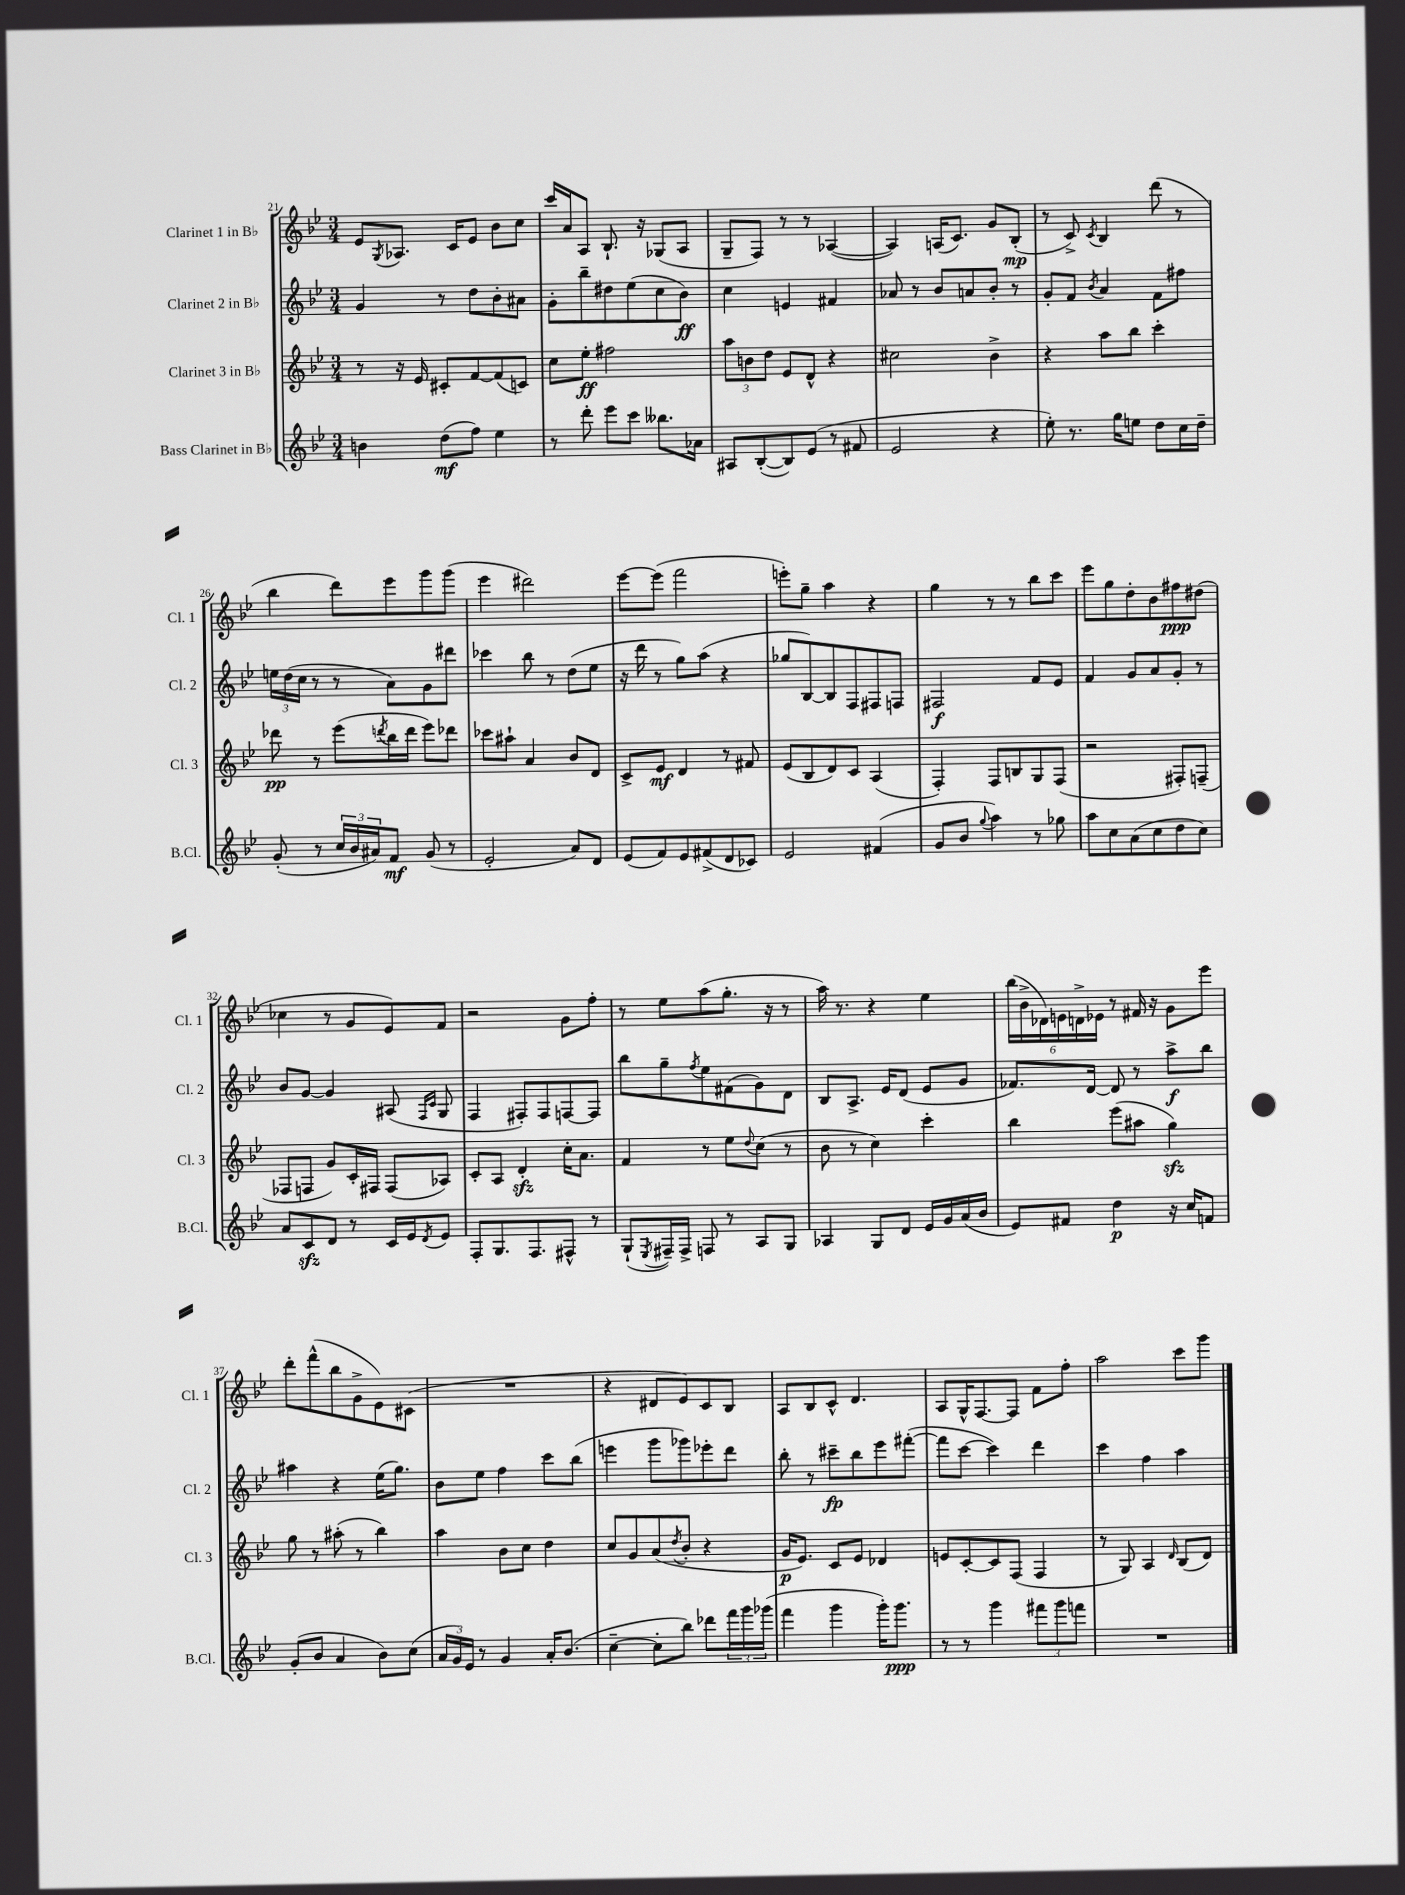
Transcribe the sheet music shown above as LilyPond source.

<<
\new StaffGroup <<
\new Staff = "s0" \with { instrumentName = "Clarinet 1 in Bb" shortInstrumentName = "Cl. 1" } {
    \clef treble \key bes \major \numericTimeSignature \time 3/4
    ees'8 \acciaccatura { g8 } aes8. c'16 ees'8 bes'8 c''8 |
    c'''16 a'16 a8 bes8.-! r16 ges8( a8 |
    g8-- f8) r8 r8 aes4~( |
    aes4) a16( c'8.) g'8 bes8-.\mp( |
    r8 c'8->) \acciaccatura { c'8 } bes4 d'''8( r8 |
    bes''4 d'''8) ees'''8 g'''8 g'''8( |
    ees'''4 dis'''2) |
    ees'''8~ ees'''8( f'''2 |
    e'''8-.) g''8-- a''4 r4 |
    g''4 r8 r8 bes''8 c'''8 |
    ees'''8 g''8 d''8-. bes'8 fis''8\ppp dis''8( |
    ces''4 r8 g'8 ees'8) f'8 |
    r2 g'8 f''8-. |
    r8 ees''8 a''8( g''8.-. r16 r8 |
    a''16) r8. r4 ees''4 |
    \tuplet 6/4 { bes''16( bes'16-> des'16) e'16 d'16-> ees'16 } r8 fis'16 r16 g'8 ees'''8 |
    d'''8-. f'''8-^( bes''8 g'8-> ees'8) cis'8( |
    R2. |
    r4 dis'8 ees'8) c'8 bes8 |
    a8 bes8 c'8-^ d'4. |
    a8 g16-^ f8.~ f8 f'8 f''8-. |
    a''2 c'''8 g'''8 \bar "|." |
}
\new Staff = "s1" \with { instrumentName = "Clarinet 2 in Bb" shortInstrumentName = "Cl. 2" } {
    \clef treble \key bes \major \numericTimeSignature \time 3/4
    g'4 r8 d''8 bes'8-. ais'8 |
    g'8-. bes''8-- dis''8 ees''8( c''8 bes'8\ff) |
    c''4 e'4 fis'4 |
    aes'8 r8 bes'8 a'8 bes'8-. r8 |
    g'8-. f'8 \acciaccatura { bes'8 } a'4 f'8 fis''8 |
    \tuplet 3/2 { e''16 d''16( c''16 } r8 r8 a'8) g'8 dis'''8 |
    ces'''4 bes''8 r8 d''8( ees''8 |
    r16 d'''16 r8 g''8) a''8( r4 |
    ges''8 bes8~) bes8 f8 fis8 f8 |
    fis2\f f'8 ees'8 |
    f'4 g'8 a'8 g'8-. r8 |
    bes'8 g'8~ g'4 ais8( \grace { f16 c'16 } g8 |
    f4 fis8-.) fis8 f8~ f8 |
    bes''8 g''8-- \acciaccatura { f''8 } ees''8 fis'8( g'8) d'8 |
    bes8 a8.-> ees'16 d'8( ees'8 g'8 |
    fes'8.) d'16~ d'8 r8 a''8->\f bes''8 |
    ais''4 r4 ees''16( g''8.) |
    bes'8 ees''8 f''4 c'''8 bes''8( |
    e'''4 g'''8 ges'''8) ees'''8-. d'''8 |
    bes''8-. r8 cis'''8--\fp bes''8 ees'''8 fis'''8~-.( |
    fis'''8 c'''8~ c'''4) d'''4 |
    c'''4 f''4 a''4 \bar "|." |
}
\new Staff = "s2" \with { instrumentName = "Clarinet 3 in Bb" shortInstrumentName = "Cl. 3" } {
    \clef treble \key bes \major \numericTimeSignature \time 3/4
    r8 r16 ees'16 cis'8-. f'8~ f'8( c'8) |
    c''8 ees''8-.\ff fis''2 |
    \tuplet 3/2 { a''8 b'8 d''8 } ees'8 d'8-^ r4 |
    cis''2 bes'4-> |
    r4 a''8 bes''8 c'''4-. |
    des'''8\pp r8 ees'''8( \acciaccatura { d'''8 } bes''16 d'''16 ees'''8) des'''8 |
    ces'''8 ais''8-! a'4 bes'8 d'8 |
    c'8-> ees'8\mf d'4 r8 fis'8 |
    ees'8( bes8 d'8) c'8 a4( |
    f4-.) f8 b8 g8 f8( |
    r2 fis8-.) f8--( |
    fes8 f8 g'8) c'16-. fis16 fis8( aes8) |
    c'8-. a8 d'4-.\sfz c''16-. a'8. |
    f'4 r8 ees''8 \appoggiatura { d''8 } c''8( r8 |
    bes'8 r8 c''4) c'''4-. |
    bes''4 ees'''8( ais''8 g''4\sfz) |
    g''8 r8 ais''8-.( r8 bes''4) |
    a''4 bes'8 c''8 d''4 |
    c''8 g'8 a'8( \acciaccatura { d''8 } bes'8-. r4 |
    g'16\p ees'8.) c'8 ees'8 des'4 |
    e'8 c'8~-. c'8 f8( f4 |
    r8 g8) a4 \grace { d'16 } bes8( d'8) \bar "|." |
}
\new Staff = "s3" \with { instrumentName = "Bass Clarinet in Bb" shortInstrumentName = "B.Cl." } {
    \clef treble \key bes \major \numericTimeSignature \time 3/4
    b'4 d''8\mf( f''8) ees''4 |
    r8 d'''8-. ees'''8 c'''8 beses''8. aes'16 |
    ais8 bes8~-.( bes8) ees'8( r8 fis'8 |
    ees'2 r4 |
    ees''8-.) r8. g''16 e''8 d''8 c''16 d''16-- |
    g'8-.( r8 \tuplet 3/2 { c''16 bes'16 ais'16) } f'8\mf g'8( r8 |
    ees'2-. a'8) d'8 |
    ees'8( f'8) ees'8 fis'8->( d'8 ces'8) |
    ees'2 fis'4( |
    g'8 bes'8 \appoggiatura { g''8 } a''4) r8 ges''8 |
    a''8 c''8 a'8( c''8 d''8 c''8) |
    a'8 c'8\sfz d'8 r8 c'16 ees'16 \acciaccatura { d'8 } ees'8 |
    f8-. g8. f8. fis8-^ r8 |
    g8-!( \acciaccatura { ees8 } fis16--) fis16-> f8 r8 a8 g8 |
    aes4 g8 d'8 ees'16 g'16 a'16( bes'16 |
    ees'8) fis'8 d''4\p r16 c''16 f'8 |
    g'8-.( bes'8 a'4 bes'8) c''8( |
    \tuplet 3/2 { a'16 g'16) ees'16 } r8 g'4 a'16-. bes'8.( |
    c''4~-- c''8-. bes''8) des'''8 \tuplet 3/2 { f'''16 g'''16 ges'''16( } |
    f'''4 g'''4 g'''16-.) g'''8.\ppp |
    r8 r8 g'''4 \tuplet 3/2 { fis'''8 g'''8 f'''8 } |
    R2. \bar "|." |
}
>>
>>
\layout { \context { \Score currentBarNumber = #21 } }
